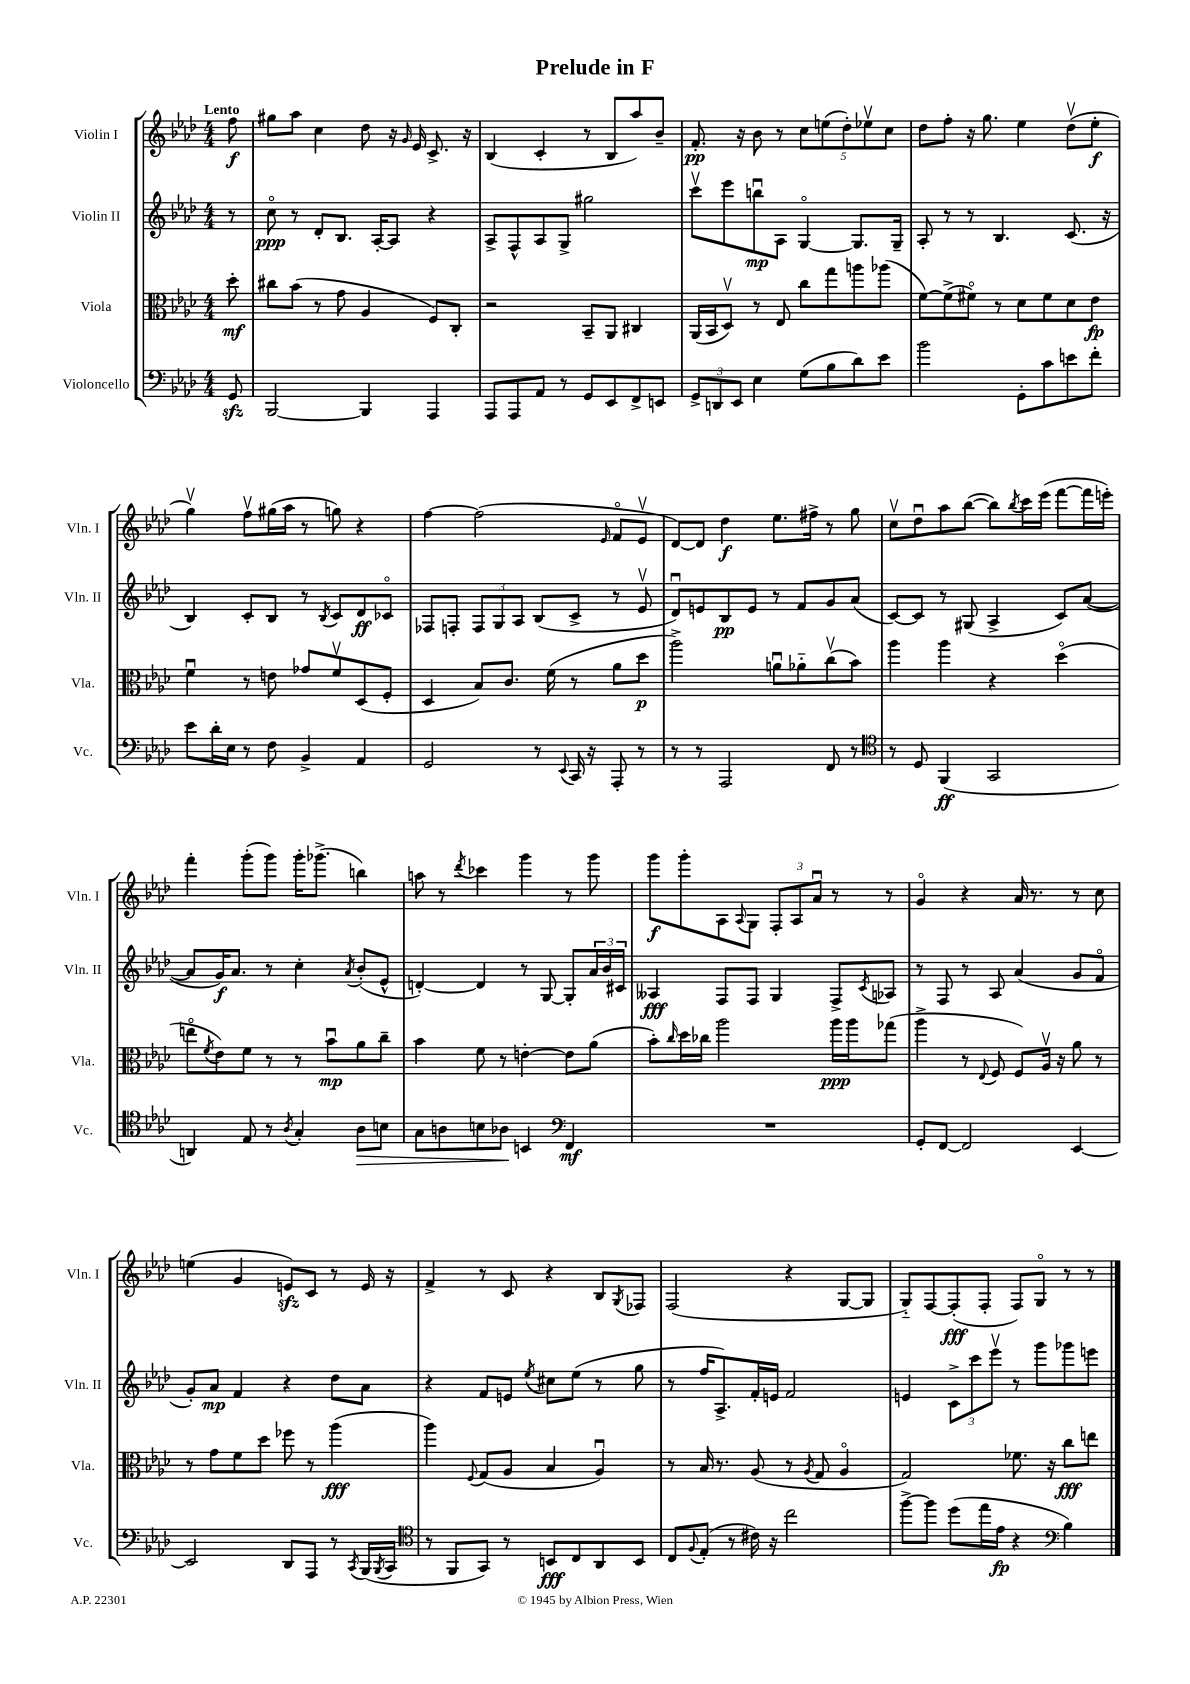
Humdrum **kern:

**kern	**dynam	**kern	**dynam	**kern	**dynam	**kern	**dynam
*part4	*part4	*part3	*part3	*part2	*part2	*part1	*part1
*staff4	*staff4	*staff3	*staff3	*staff2	*staff2	*staff1	*staff1
*I"Violoncello	*	*I"Viola	*	*I"Violin II	*	*I"Violin I	*
*I'Vc.	*	*I'Vla.	*	*I'Vln. II	*	*I'Vln. I	*
*clefF4	*	*clefC3	*	*clefG2	*	*clefG2	*
*k[b-e-a-d-]	*	*k[b-e-a-d-]	*	*k[b-e-a-d-]	*	*k[b-e-a-d-]	*
*M4/4	*	*M4/4	*	*M4/4	*	*M4/4	*
=	=	=	=	=	=	=	=
!	!	!	!	!	!	!LO:TX:a:B:t=Lento	!
8GGzz/	.	8dd-'\	mf	8r	.	8ff\	f
=1	=1	=1	=1	=1	=1	=1	=1
[2BBB-/	.	8cc#X\L	.	8cc\	ppp	8gg#X\L	.
.	.	(8b-\J	.	8r	.	8aa-\J	.
.	.	8r	.	8d-'/L	.	4cc\	.
.	.	8g\	.	8.B-/J	.	.	.
4BBB-/]	.	4A-/	.	.	.	8dd-\	.
.	.	.	.	[16A-'/KL	.	.	.
.	.	.	.	8A-/J]	.	16r	.
.	.	.	.	.	.	16qqg/	.
.	.	.	.	.	.	16e-/	.
4AAA-/	.	8F/L)	.	4r	.	8.c^/	.
.	.	8C'/J	.	.	.	.	.
.	.	.	.	.	.	16r	.
=2	=2	=2	=2	=2	=2	=2	=2
8AAA-/L	.	2r	.	8A-^/L	.	(4B-/	.
8AAA-/	.	.	.	8F^^/	.	.	.
8AA-/J	.	.	.	8A-/	.	4c'/	.
8r	.	.	.	8G^/J	.	.	.
8GG/L	.	8BB-~/L	.	2gg#X\	.	8r	.
8EE-/	.	8AA-/J	.	.	.	8B-/L	.
8FF^/	.	4C#X/	.	.	.	8aa-/)	.
8EEn/J	.	.	.	.	.	8b-~/J	.
=3	=3	=3	=3	=3	=3	=3	=3
12GG^/L	.	(16AA-/LL	.	8cccv\L	.	8.f'/	pp
.	.	16BB-/J	.	.	.	.	.
12DDn/	.	.	.	.	.	.	.
.	.	8D-v/J)	.	8eee-\	.	.	.
12EE-/J	.	.	.	.	.	.	.
.	.	.	.	.	.	16r	.
4E-\	.	8r	.	8bbnu\	mp	8b-\	.
.	.	8E-/	.	8A-\J	.	8r	.
(8G\L	.	8cc\L	.	[4G/	.	10cc\L	.
.	.	.	.	.	.	(10een\	.
8B-\	.	8gg\	.	.	.	.	.
.	.	.	.	.	.	10dd-'\)	.
8d-\)	.	8aan\	.	8.G/L]	.	.	.
.	.	.	.	.	.	10ee-Xv\	.
8e-\J	.	(8aa-X\J	.	.	.	.	.
.	.	.	.	.	.	10cc\J	.
.	.	.	.	16G~/Jk	.	.	.
=4	=4	=4	=4	=4	=4	=4	=4
2b-\	.	[8f\L)	.	8A-'/	.	8dd-\L	.
.	.	(8f^\]	.	8r	.	8ff'\J	.
.	.	8f#X\J)	.	8r	.	16r	.
.	.	.	.	.	.	8.gg\	.
.	.	8r	.	4.B-/	.	.	.
8GG'\L	.	8d-\L	.	.	.	4ee-\	.
8c\	.	8f#\	.	.	.	.	.
8en\	.	8d-\	.	(8.c/	.	(8dd-v\L	.
8f'\J	.	8e-\J	fp	.	.	8ee-'\J	f
.	.	.	.	16r	.	.	.
!!LO:LB:g=z
=5	=5	=5	=5	=5	=5	=5	=5
8e-\L	.	4fu\	.	4B-/)	.	4ggv\)	.
16d-'\L	.	.	.	.	.	.	.
16E-\JJ	.	.	.	.	.	.	.
8r	.	8r	.	8c'/L	.	8ffv\L	.
8F\	.	8en\	.	8B-/J	.	(16gg#X\L	.
.	.	.	.	.	.	16aa-\JJ	.
4BB-^/	.	8g-X/L	.	8r	.	8r	.
.	.	.	.	8qB-/	.	.	.
.	.	8fv/	.	8c/L	.	8ggn\)	.
4AA-/	.	(8D-/	.	8d-/	ff	4r	.
.	.	8F'/J	.	8c-X/J	.	.	.
=6	=6	=6	=6	=6	=6	=6	=6
2GG/	.	4D-/	.	8F-X/L	.	[4ff\	.
.	.	.	.	8Fn'/J	.	.	.
.	.	8B-/L)	.	12F/L	.	(2ff\]	.
.	.	.	.	12G/	.	.	.
.	.	8.c/J	.	.	.	.	.
.	.	.	.	12A-/J	.	.	.
8r	.	.	.	(8B-/L	.	.	.
.	.	(16f\	.	.	.	.	.
8qqEE-/	.	.	.	.	.	.	.
16CC/	.	8r	.	8c^/J	.	.	.
16r	.	.	.	.	.	.	.
.	.	.	.	.	.	16qqe-/	.
8AAA-'/	.	8a-\L	.	8r	.	8f/L	.
8r	.	8dd-\J	p	8e-v/	.	8e-v/J	.
=7	=7	=7	=7	=7	=7	=7	=7
8r	.	2aa-^\)	.	8d-u/L)	.	[8d-/L)	.
8r	.	.	.	8en/	.	8d-/J]	.
2AAA-/	.	.	.	8B-/	pp	4dd-\	f
.	.	.	.	8e/J	.	.	.
.	.	8anu\L	.	8r	.	8.ee-\L	.
.	.	8a-X\	.	8f/L	.	.	.
.	.	.	.	.	.	16ff#X^\Jk	.
8FF/	.	(8ccv\	.	8g/	.	8r	.
8r	.	8b-\J)	.	(8a-/J	.	8gg\	.
=8	=8	=8	=8	=8	=8	=8	=8
*clefC4	*	*	*	*	*	*	*
8r	.	4aa-\	.	[8c/L)	.	8ccv\L	.
8D-/	.	.	.	8c/J]	.	8dd-u\	.
(4FF/	ff	4aa-\	.	8r	.	8aa-\	.
.	.	.	.	(8G#X/	.	([8bb-\J	.
2GG/	.	4r	.	4A-^/	.	8bb-\L])	.
.	.	.	.	.	.	8qbb-/	.
.	.	.	.	.	.	16ccc\L	.
.	.	.	.	.	.	(16eee-\JJ	.
.	.	(4dd-\	.	8c/L)	.	[8fff\L	.
.	.	.	.	([8a-/J	.	16fff\L]	.
.	.	.	.	.	.	16eeen'\JJ)	.
!!LO:LB:g=z
=9	=9	=9	=9	=9	=9	=9	=9
4AAn/)	.	8een\L	.	8a-/L]	.	4fff'\	.
.	.	8qf/	.	.	.	.	.
.	.	8e-\)	.	16g/K)	f	.	.
.	.	.	.	8.a-/J	.	.	.
8E-/	.	8f\J	.	.	.	(8ggg'\L	.
8r	.	8r	.	8r	.	8ggg\J)	.
8qA-/	.	.	.	.	.	.	.
4G'/	.	8r	.	4cc'\	.	16ggg'\KL	.
.	.	.	.	.	.	(8.ggg-X^\J	.
.	.	8b-u\L	mp	.	.	.	.
.	.	.	.	8qa-/	.	.	.
!	!LO:HP:b	!	!	!	!	!	!
8A-\L	>	8a-\	.	(8b-'/L	.	4bbn\)	.
8Bn\J	.	8cc~\J	.	8e-^^/J	.	.	.
=10	=10	=10	=10	=10	=10	=10	=10
8G\L	.	4b-\	.	[4dn'/)	.	8aan\	.
8An\	.	.	.	.	.	8r	.
.	.	.	.	.	.	8qddd-/	.
8Bn\	.	8f\	.	4d/]	.	4ccc-X\	.
8A-X\J	.	8r	.	.	.	.	.
4BBn/	]	[4en'\	.	8r	.	4ggg\	.
.	.	.	.	[8G/	.	.	.
*clefF4	*	*	*	*	*	*	*
4FF/	mf	8e\L]	.	8G'/L]	.	8r	.
.	.	(8a-\J	.	24a-/L	.	8ggg\	.
.	.	.	.	24b-/	.	.	.
.	.	.	.	24c#X/JJ	.	.	.
=11	=11	=11	=11	=11	=11	=11	=11
1r	.	8b-'\L)	.	4A--X/	fff	8ggg\L	f
.	.	16qqcc/	.	.	.	.	.
.	.	16dd-\L	.	.	.	8ggg'\	.
.	.	16cc-X\JJ	.	.	.	.	.
.	.	2aa-\	.	8F/L	.	8A-\	.
.	.	.	.	.	.	8qqA-/	.
.	.	.	.	8F/J	.	8G\J	.
.	.	.	.	4G/	.	12F'/L	.
.	.	.	.	.	.	12A-/	.
.	.	.	.	.	.	12a-u/J	.
.	.	16aa-\LL	ppp	8F^/L	.	8r	.
.	.	16aa-\J	.	.	.	.	.
.	.	.	.	8qc/	.	.	.
.	.	(8gg-X\J	.	8A-X/J	.	8r	.
=12	=12	=12	=12	=12	=12	=12	=12
8GG'/L	.	4aa-^\	.	8r	.	4g/	.
[8FF/J	.	.	.	8F/	.	.	.
2FF/]	.	8r	.	8r	.	4r	.
.	.	8qqE-/	.	.	.	.	.
.	.	8F/	.	8A-/	.	.	.
.	.	8F/L)	.	(4a-/	.	16a-/	.
.	.	.	.	.	.	8.r	.
.	.	16A-v/Jk	.	.	.	.	.
.	.	16r	.	.	.	.	.
[4EE-/	.	8a-\	.	8g/L	.	8r	.
.	.	8r	.	8f/J	.	8cc\	.
!!LO:LB:g=z
=13	=13	=13	=13	=13	=13	=13	=13
2EE-/]	.	8r	.	8g'/L)	.	(4een\	.
.	.	8g\L	.	8a-/J	mp	.	.
.	.	8f\	.	4f/	.	4g/	.
.	.	8dd-\J	.	.	.	.	.
8DD-/L	.	8ff-X\	.	4r	.	8enzz/L)	.
8AAA-/J	.	8r	.	.	.	8c/J	.
8r	.	(4aa-\	fff	8dd-\L	.	8r	.
8qCC/	.	.	.	.	.	.	.
(16BBB-/LL	.	.	.	8a-\J	.	16e/	.
8qBBB-/	.	.	.	.	.	.	.
16CC/JJ	.	.	.	.	.	16r	.
=14	=14	=14	=14	=14	=14	=14	=14
*clefC4	*	*	*	*	*	*	*
8r	.	4aa-\)	.	4r	.	4f^/	.
8FF/L	.	.	.	.	.	.	.
.	.	8qqF/	.	.	.	.	.
8GG/J)	.	(8G/L	.	8f/L	.	8r	.
8r	.	8A-/J	.	8en/J	.	8c/	.
.	.	.	.	8qee-/	.	.	.
8BBn/L	fff	4B-/	.	8cc#X\L	.	4r	.
8C/	.	.	.	(8ee-\J	.	.	.
8AA-/	.	4A-u/)	.	8r	.	8B-/L	.
.	.	.	.	.	.	8qG/	.
8BB/J	.	.	.	8gg\	.	8F-X/J	.
=15	=15	=15	=15	=15	=15	=15	=15
8C/L	.	8r	.	8r	.	(2F/	.
8qqF/	.	.	.	.	.	.	.
(8E-'/J	.	16B-/	.	16ff/KL	.	.	.
.	.	8.r	.	8.A-^/)	.	.	.
8r	.	.	.	.	.	.	.
16c#X\)	.	(8A-/	.	16f'/L	.	.	.
16r	.	.	.	16en/JJ	.	.	.
2cc\	.	8r	.	2f/	.	4r	.
.	.	8qA-/	.	.	.	.	.
.	.	8G/	.	.	.	.	.
.	.	4A-/	.	.	.	[8G/L	.
.	.	.	.	.	.	8G/J]	.
=16	=16	=16	=16	=16	=16	=16	=16
[8ff^\L	.	2G/)	.	4en/	.	8G/L)	.
8ff\J]	.	.	.	.	.	[8F/	.
(8dd-\L	.	.	.	12c^\L	.	(8F'/]	fff
.	.	.	.	12ccc\	.	.	.
16ee-\L	.	.	.	.	.	8F'/J	.
.	.	.	.	12eee-v\J	.	.	.
16e-\JJ	fp	.	.	.	.	.	.
4r	.	8.f-X\	.	8r	.	8F/L)	.
.	.	.	.	8ggg\L	.	8G/J	.
.	.	16r	.	.	.	.	.
*clefF4	*	*	*	*	*	*	*
4B-\)	.	8cc\L	fff	8ggg-X\	.	8r	.
.	.	8een\J	.	8eeen\J	.	8r	.
==	==	==	==	==	==	==	==
*-	*-	*-	*-	*-	*-	*-	*-
